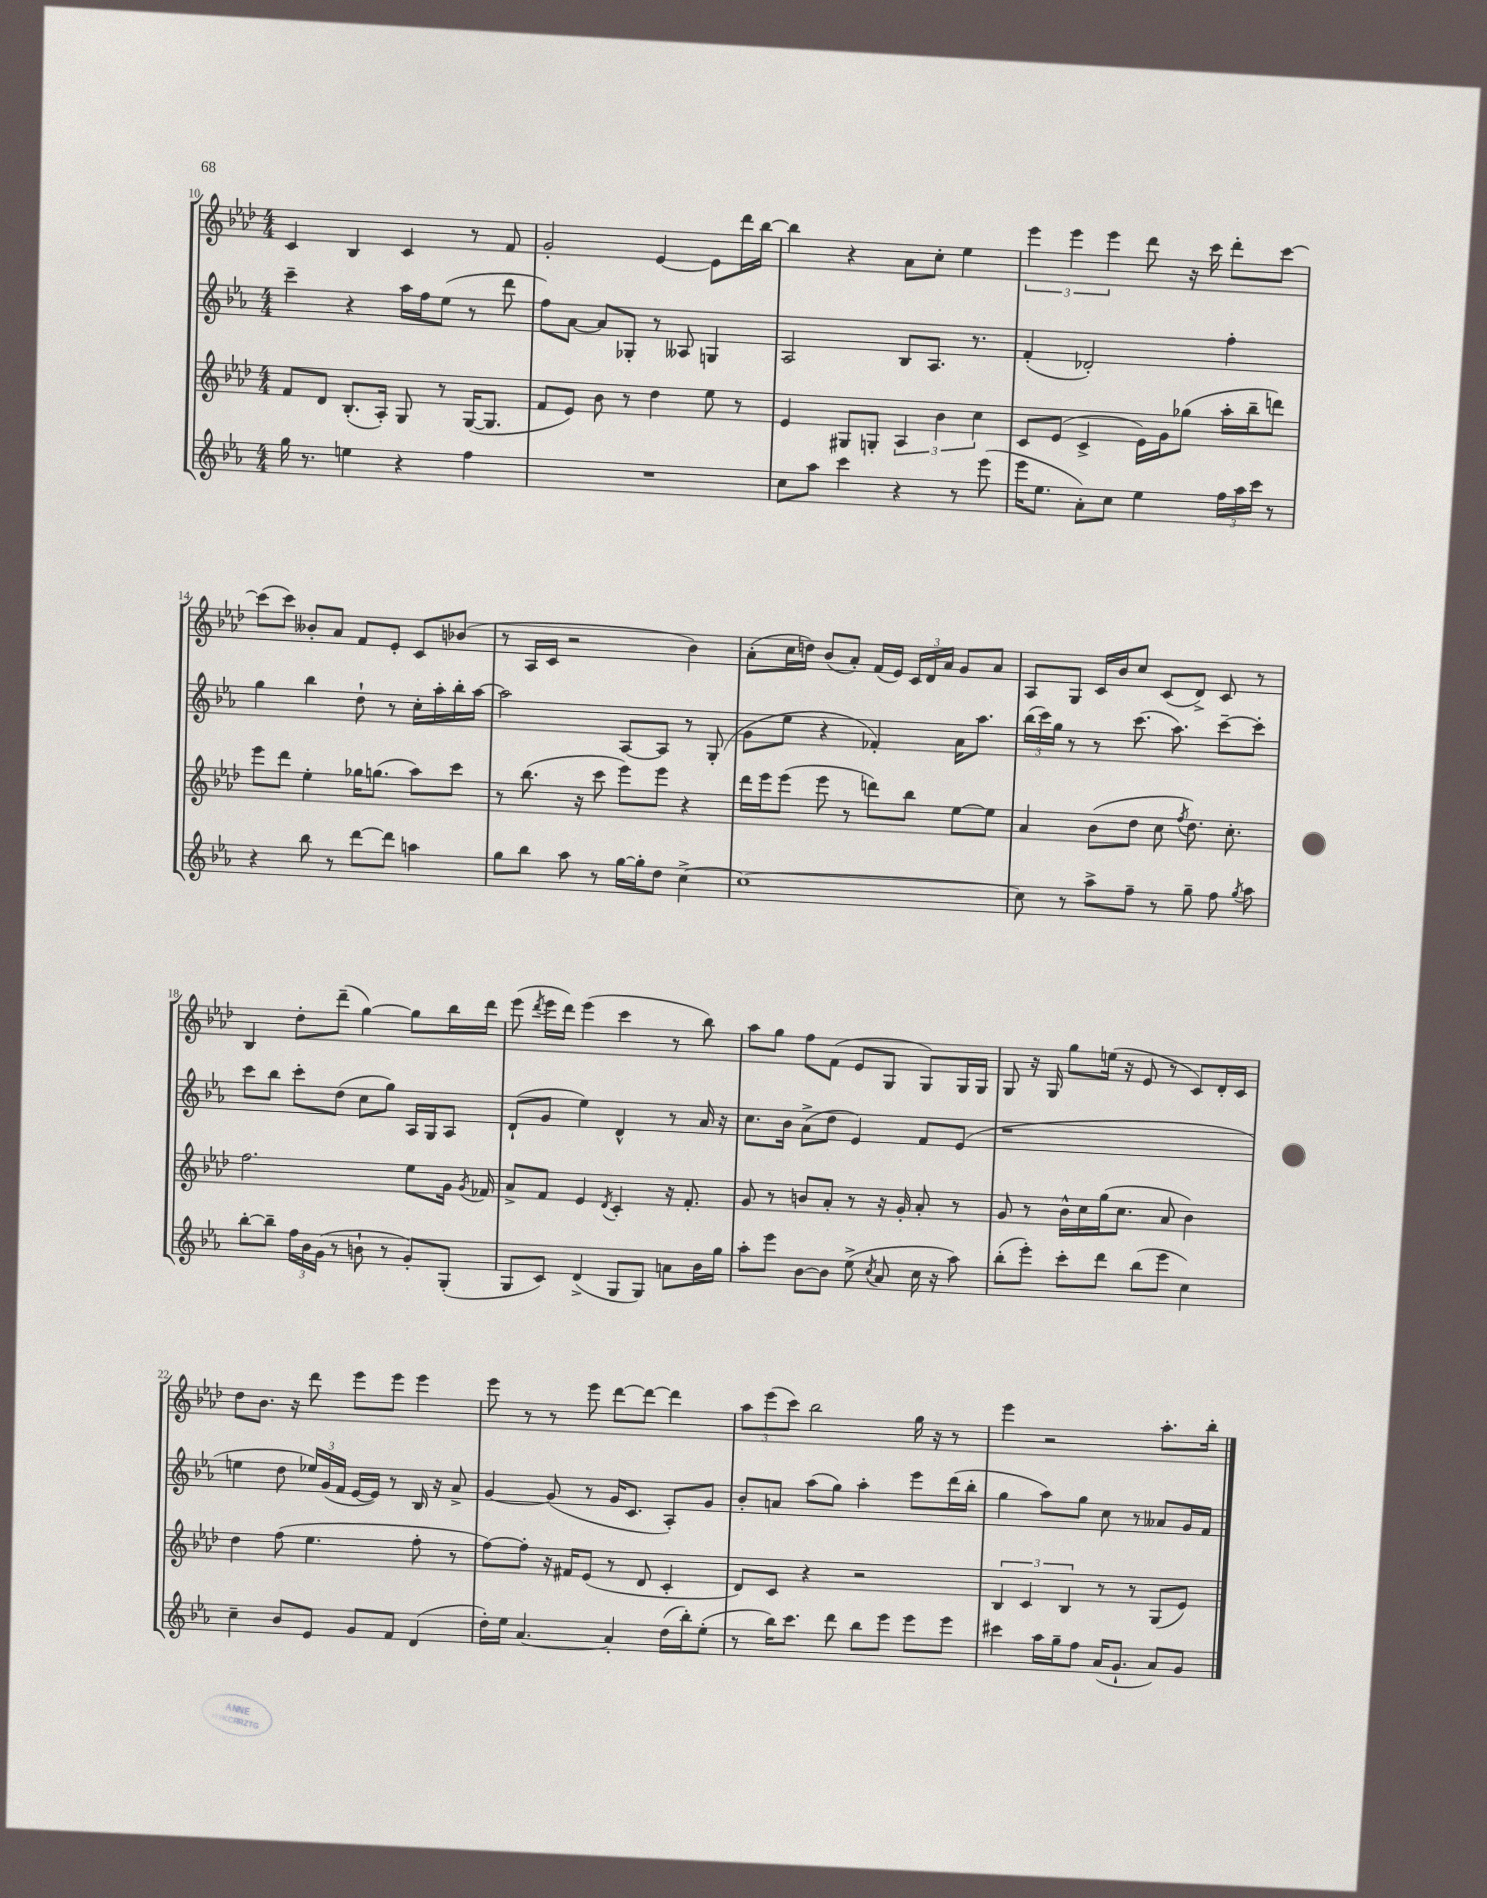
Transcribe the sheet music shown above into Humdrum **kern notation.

**kern	**kern	**kern	**kern
*staff4	*staff3	*staff2	*staff1
*clefG2	*clefG2	*clefG2	*clefG2
*k[b-e-a-]	*k[b-e-a-d-]	*k[b-e-a-]	*k[b-e-a-d-]
*M4/4	*M4/4	*M4/4	*M4/4
16gg	8f	4ccc~	4c
8.r	.	.	.
.	8d-	.	.
4ee	(8.B-'	4r	4B-
.	16A-')	.	.
4r	8G	16aa-	4c
.	.	16ff	.
.	8r	(8ee-	.
4ff	([16G	8r	8r
.	8.G]	.	.
.	.	8ddd	8f
=	=	=	=
1r	8f	8ff)	2g'
.	8e-)	[8a-	.
.	8b-	8a-]	.
.	8r	8G-'	.
.	4dd-	8r	[4e-
.	.	8A--	.
.	8ee-	4G	8e-]
.	8r	.	16ddd-
.	.	.	[16bb-
=	=	=	=
8cc	4e-	2A-	4bb-]
8aa-	.	.	.
4ccc	8G#	.	4r
.	8G'	.	.
4r	6A-	8B-	8a-
.	.	8.A-	8cc'
.	6b-	.	.
8r	.	.	4ee-
.	.	8.r	.
.	6cc	.	.
(8eee-	.	.	.
=	=	=	=
16eee-	8c	(4f'	6eee-
8.ee-	.	.	.
.	(8e-	.	.
.	.	.	6eee-
8a-')	4c^	2d-')	.
.	.	.	6eee-
8cc	.	.	.
4ee-	16e-)	.	8ddd-
.	16g	.	.
.	(8gg-	.	16r
.	.	.	16ccc
24ff	16aa-'	4ff'	8ddd-'
24aa-	.	.	.
.	16bb-~	.	.
24ccc	.	.	.
8r	8ddd)	.	[8ccc
=	=	=	=
4r	8eee-	4gg	(8ccc]
.	8ddd-	.	8ccc)
8bb-	4ee-'	4bb-	8b--'
8r	.	.	8a-
[8ddd	16gg-	8dd`	8f
.	(8.gg	.	.
8ddd]	.	8r	8e-'
4aa	8aa-)	16cc'	8c
.	.	16aa-'	.
.	8ccc	16bb-'	(8b-
.	.	[16aa-	.
=	=	=	=
8gg	8r	2aa-]	8r
8bb-	(8.bb-	.	16A-
.	.	.	16c
8aa-	.	.	2r
.	16r	.	.
8r	8ccc	.	.
[16gg	8eee-)	[8A-	.
16gg']	.	.	.
8dd	8eee-	8A-]	.
[4cc^	4r	8r	4b-)
.	.	(8G'	.
=	=	=	=
1cc_	16ddd-	8g	(8a-'
.	16eee-	.	.
.	(8eee-	8ee-	16cc
.	.	.	16dd)
.	8eee-	4r	(8b-
.	8r	.	8a-')
.	8ddd)	4f-')	(16f
.	.	.	16e-)
.	8bb-	.	24c
.	.	.	24d-
.	.	.	24a-
.	[8ee-	16a-	8g
.	.	8.aa-	.
.	8ee-]	.	8a-
=	=	=	=
8cc]	4a-	(24bb-	8A-
.	.	24ccc)	.
.	.	24gg	.
8r	.	8r	8G
8aa-^	(8b-	8r	16c
.	.	.	16b-
8ff~	8dd-	(8.ccc	8cc
8r	8cc	.	(8c
.	.	8.aa-)	.
.	8qff	.	.
8gg~	8.dd-)	.	8d-^)
8ff	.	[8ccc~	8c
.	8.cc'	.	.
8qgg	.	.	.
8aa-	.	8ccc']	8r
=	=	=	=
[8bb-'	2.ff	8ccc	4B-
8bb-~]	.	8bb-	.
24ff	.	8ccc'	8dd-'
24b-	.	.	.
(24g	.	.	.
8r	.	(8dd	(8ddd-~
8b`	.	8cc	[4gg)
8r	.	8gg)	.
8g')	8ee-	16A-	8gg]
.	.	16G	.
(8G'	16g	8A-	16bb-
.	8qg	.	.
.	16f-	.	16ddd-
=	=	=	=
8G	8a-^	(8d`	(8eee-
.	.	.	8qddd-
8c)	8f	8g	16eee-
.	.	.	16ddd-)
(4d^	4e-	4ee-)	(4eee-
.	8qd-	.	.
8G	4c'	4d^^	4ccc
8G)	.	.	.
8a	16r	8r	8r
.	8.f'	.	.
16b-	.	16a-	8bb-)
16gg	.	16r	.
=	=	=	=
8aa-'	8g	8.cc	8aa-
8eee-	8r	.	8gg
.	.	16b-	.
[8b-	8b	(8a-^	8ff
8b-]	8a-'	8dd	(8f
(8ee-^	8r	4e-)	8e-
8qcc	.	.	.
8a-	16r	.	8G
.	16g'	.	.
16cc	8a-'	8f	8G)
16r	.	.	.
8aa-)	8r	(8e-	16G
.	.	.	16G
=	=	=	=
(8bb-'	8g	1r	8G
8eee-')	8r	.	16r
.	.	.	16G
8ccc'	16b-^^	.	8gg
.	16cc	.	.
8ddd	(16gg	.	(16ee
.	8.cc	.	16r
(8bb-	.	.	8e-
8eee-	8a-	.	8r
4cc)	4b-)	.	8c)
.	.	.	16d-'
.	.	.	16c
=	=	=	=
4cc~	4dd-	4ee	8dd-
.	.	.	8.b-
8b-	(8ff	8dd	.
.	.	.	16r
8e-	4.ee-	24ee-)	8ddd-
.	.	(24g	.
.	.	24f	.
8g	.	[16e-	8eee-
.	.	16e-])	.
8f	.	8r	8eee-
(4d	8ff'	16B-	4eee-
.	.	16r	.
.	8r	8a-^	.
=	=	=	=
16dd')	[8ff)	[4g	8eee-
16ee-	.	.	.
[4.a-	8ff']	.	8r
.	16r	(8g]	8r
.	16f#	.	.
.	(8e-	8r	8eee-
4a-']	8r	16g	[8ddd-
.	.	8.c	.
.	8d-	.	8ddd-_
(16dd	4c'	8A-')	4ddd-]
16bb-')	.	.	.
(8ee-'	.	8g	.
=	=	=	=
8r	8d-)	8b-'	12aa-
.	.	.	(12eee-
16bb-)	8c	8a	.
.	.	.	12ccc)
8.ccc	.	.	.
.	4r	(8aa-	2bb-
8ddd	.	8gg)	.
8bb-	2r	4aa-'	.
8eee-	.	.	.
8eee-	.	8eee-	16gg
.	.	.	16r
8eee-	.	(16ddd	8r
.	.	16bb-'	.
=	=	=	=
4ccc#	6B-	4gg	4eee-
.	6c	.	.
16aa-	.	8aa-)	2r
16gg~	.	.	.
.	6B-	.	.
8ff	.	8gg	.
(16a-	8r	8cc	.
8.g`	.	.	.
.	8r	8r	.
8a-)	(8G	8a--	8.aa-'
8g	8e-)	16g	.
.	.	16f	16bb-'
==	==	==	==
*-	*-	*-	*-
